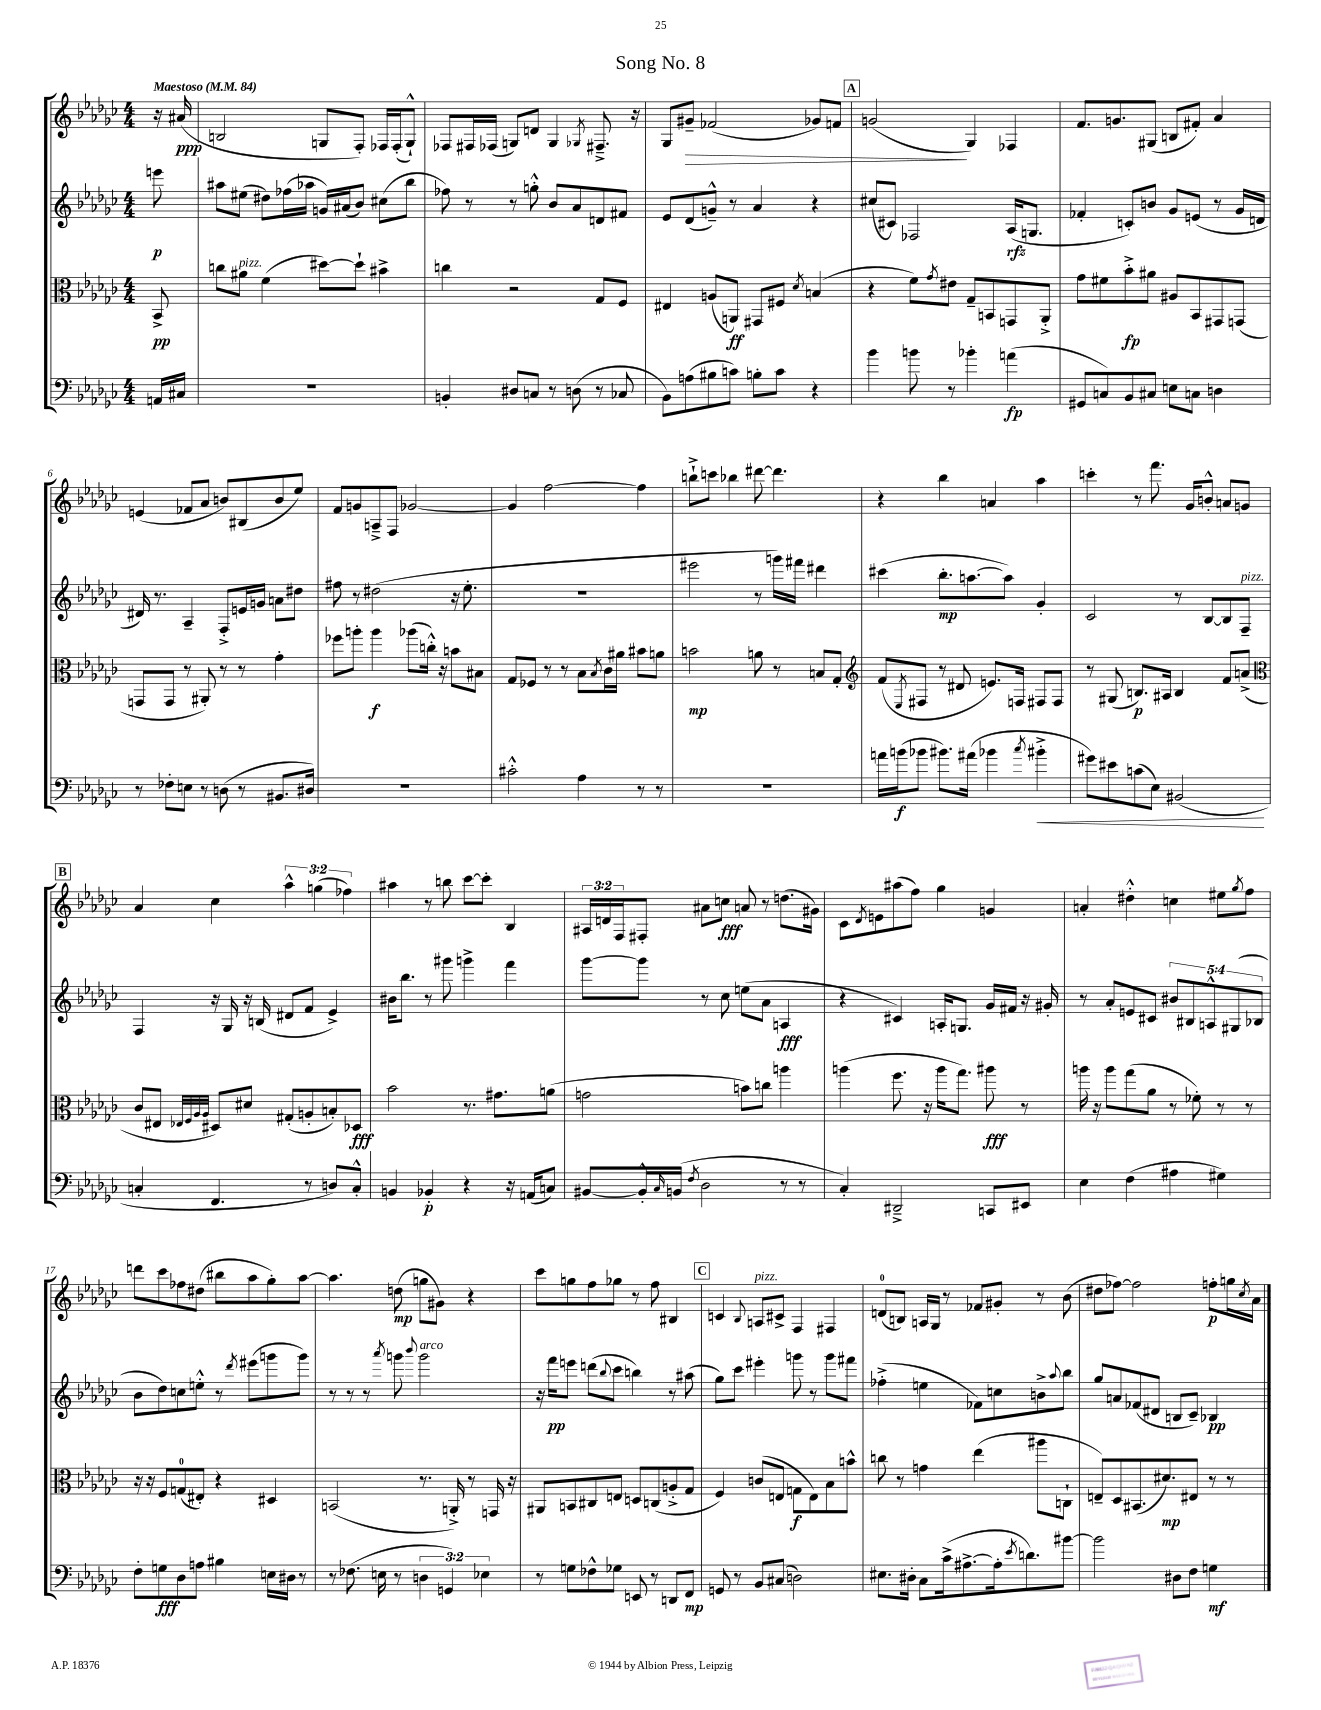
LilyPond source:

\header { title = "Song No. 8" }
<<
\new StaffGroup <<
\new Staff = "s0" {
    \clef treble \key ges \major \numericTimeSignature \time 4/4 \override Staff.TupletNumber.text = #tuplet-number::calc-fraction-text \partial 8 \tempo "Maestoso" 4 = 84
    r16 ais'16\ppp( |
    b2 g8 f8-.) fes16 fes16-.( g8-!-^) |
    fes8 fis16 fes16( g8) d'8 g4 \acciaccatura { ges8 } fis8.---> r16 |
    ges8 gis'8--\> fes'2( ges'8) f'8 |
    \mark \markup { \box "A" } g'2\!( ges4) fes4 |
    f'8. g'8. gis8( b8 fis'8-.) aes'4 |
    e'4( fes'8 aes'8 b'8) bis8( b'8 ees''8) |
    f'8 g'8 a8---> f8 ges'2~ |
    ges'4 f''2~ f''4 |
    b''8-!-> c'''8 bes''4 dis'''8~ dis'''4. |
    r4 bes''4 a'4 aes''4 |
    c'''4-. r8 f'''8. ges'16 b'8-.-^ a'8 g'8 |
    \mark \markup { \box "B" } aes'4 ces''4 \tuplet 3/2 { aes''4-^ g''4( fes''4) } |
    ais''4 r8 b''8 ces'''8~ ces'''8-. bes4 |
    \tuplet 3/2 { ais16 d'16 f16 } fis8-. ais'8 c''8\fff a'8 r8 d''8.( gis'16) |
    ces'8 \acciaccatura { des'8 } e'8 ais''8( f''8) ges''4 g'4 |
    a'4-. dis''4-.-^ c''4 eis''8 \acciaccatura { ges''8 } f''8 |
    d'''8 ces'''8 fes''8 dis''8( bis''8 aes''8 ges''8-.) aes''8~ |
    aes''4. d''8\mp( g''8 gis'8) r4 |
    ces'''8 g''8 f''8 ges''8 r8 f''8 bis4 |
    \mark \markup { \box "C" } c'4 \appoggiatura { bes8 } a8^\markup { \italic "pizz." } cis'8-> f4 fis4 |
    d'8-0( b8) a16 ges16 r8 fes'8 gis'8-. r8 bes'8( |
    dis''8 fes''8~) fes''2 f''8-.\p g''16 \acciaccatura { ces''8 } aes'16 \bar "|." |
}
\new Staff = "s1" {
    \clef treble \key ges \major \numericTimeSignature \time 4/4 \override Staff.TupletNumber.text = #tuplet-number::calc-fraction-text \partial 8
    e'''8\p |
    ais''8 eis''8( dis''8) fes''16( aes''16 g'16) ais'16( bes'8) cis''8( bes''8 |
    fes''8) r8 r8 g''8-.-^ bes'8 aes'8 d'8 fis'8 |
    ees'8 des'8( g'8---^) r8 aes'4 r4 |
    \mark \markup { \box "A" } cis''8( cis'8) fes2 aes16\rfz( g8. |
    fes'4-. c'8-.) b'8 ges'8 e'8( r8 ges'16 d'16 |
    dis'16) r8. aes4-- f8-.-> e'16 g'16 a'8 dis''8 |
    fis''8 r8 dis''2( r16 ees''8.-. |
    R1 |
    eis'''2 r8 g'''16) fis'''16 dis'''4 |
    cis'''4( bes''8.-.\mp a''8.~ a''8) ges'4-. |
    ces'2 r8 bes8~ bes8 f8--^\markup { \italic "pizz." } |
    \mark \markup { \box "B" } f4 r16 ges16 r16 b16( dis'8 f'8 ees'4->) |
    bis'16 bes''8. r8 gis'''8 g'''4-> f'''4 |
    ges'''8~ ges'''8 r8 ces''8 e''8( aes'8 a4\fff |
    r4 cis'4) a16-. g8. ges'16 fis'16 r16 gis'16-. |
    r8 aes'8-. e'8 cis'8 \tuplet 5/4 { bis'8 bis8 a8-^ gis8( bes8 } |
    bes'8 des''8) c''8 e''8-.-^ r8 \acciaccatura { des'''8 } eis'''8( g'''8 g'''8) |
    r8 r8 r8 \acciaccatura { aes'''8 } g'''8 \appoggiatura { bes'''8 } g'''2^\markup { \italic "arco" } |
    r16 f'''16\pp e'''8 d'''8( \appoggiatura { bes''8 } ces'''8 b''4) r8 ais''8( |
    \mark \markup { \box "C" } ges''8) ces'''8 eis'''4-. g'''8 r8 g'''8 fis'''8 |
    fes''4-.->( e''4 fes'8) c''8 b'8-> \appoggiatura { aes''8 } bes''8 |
    ges''8 a'8 fes'8( dis'8 b8 ces'8--) bes4\pp \bar "|." |
}
\new Staff = "s2" {
    \clef alto \key ges \major \numericTimeSignature \time 4/4 \partial 8
    bes,8->\pp |
    c''8 ais'8^\markup { \italic "pizz." } f'4( dis''8~) dis''8-! bis'4-> |
    c''4 r2 ges8 f8 |
    eis4 a8( a,8\ff) gis,8 fis8 \acciaccatura { des'8 } b4( |
    \mark \markup { \box "A" } r4 f'8) \acciaccatura { ges'8 } eis'8 ges8-- b,8 g,8 aes,8-.-> |
    ges'8 fis'8 bes'8-.->\fp ais'8 ais8 bes,8 gis,8 g,8( |
    g,8 g,8 r8 ais,8-.) r8 r8 ges'4-. |
    fes''8 a''8-. a''4\f aes''8( c''16-.-^) r16 b'8 bis8 |
    ges8 fes8 r8 r8 bes8 \acciaccatura { bes8 } ces'16 ais'16 bis'8 a'8 |
    b'2\mp a'8 r8 b8 ges8-. |
    \clef treble f'8( \acciaccatura { ees8 } fis8 r8 dis'8 e'8.) f16 fis8 fis8 |
    r8 gis8( b8.\p) ais16 b4 f'8 a'8->( |
    \mark \markup { \box "B" } \clef alto ces'8 eis8 \grace { ees32 f32 aes32 aes32 } dis8) dis'8 gis8-.( a8-. b8-.) des8\fff |
    bes'2 r8. gis'8. a'8( |
    g'2 b'8) c''8 a''4 |
    a''4( f''8. r16 a''16 ges''8.) ais''8\fff r8 |
    a''16 r16 a''8 ges''8( aes'8 r8 fes'8-.) r8 r8 |
    r16 r16 f8 g8-0( eis8-.) r4 dis4 |
    b,2( r8. a,16-.->) r8 g,16 r16 |
    ais,8 b,8 cis8 e8 d8 c8( a8-.-> ges8 |
    \mark \markup { \box "C" } f4) c'8( e8 g8\f e8) bes8 b'8-^ |
    c''8 r8 g'4 ees''4( ais''8 c8-! |
    e8--) des8 bis,8.( dis'8.\mp) eis8 r8 r8 \bar "|." |
}
\new Staff = "s3" {
    \clef bass \key ges \major \numericTimeSignature \time 4/4 \override Staff.TupletNumber.text = #tuplet-number::calc-fraction-text \partial 8
    a,16 cis16 |
    R1 |
    b,4-. dis8 c8 r8 d8( r8 ces8 |
    bes,8) a8( bis8 c'8) b8-. c'8 r4 |
    \mark \markup { \box "A" } bes'4 b'8 r8 bes'4-. a'4\fp( |
    gis,8 c8) bes,8 cis8 e8 c8 d4 |
    r8 fes8-. e8 r8 d8( r8 bis,8. dis16) |
    R1 |
    cis'2-.-^ aes4 r8 r8 |
    R1 |
    a'16 b'16\f( bes'8 bis'8.) ais'16( bes'4 \acciaccatura { ces''8 } bis'4-.->\< |
    gis'8) eis'8 c'8( ees8) bis,2\!( |
    \mark \markup { \box "B" } c4-. f,4. r8 d8) c8-.-^ |
    b,4 bes,4-.\p r4 r16 a,16( c8) |
    bis,8~ bis,16-.-^ \grace { ces16 } b,16( \acciaccatura { f8 } des2 r8 r8 |
    ces4-.) dis,2---> c,8 eis,8 |
    ees4 f4( ais4 gis4) |
    f8-. g8\fff des8 a8 bis4 e16 dis16 r8 |
    r8 fes8.( e16 r8 \tuplet 3/2 { d4 g,4) ees4 } |
    r8 g8 fes8-^ ges8 e,8 r8 d,8 f,8\mp |
    \mark \markup { \box "C" } g,8 r8 bes,8 cis8( d2) |
    eis8. dis16-. ces8 ces'16->( ais8.~-> ais16-. \acciaccatura { ees'8 } d'8.) bis'8~ |
    bis'2 dis8 f8 g4\mf \bar "|." |
}
>>
>>
